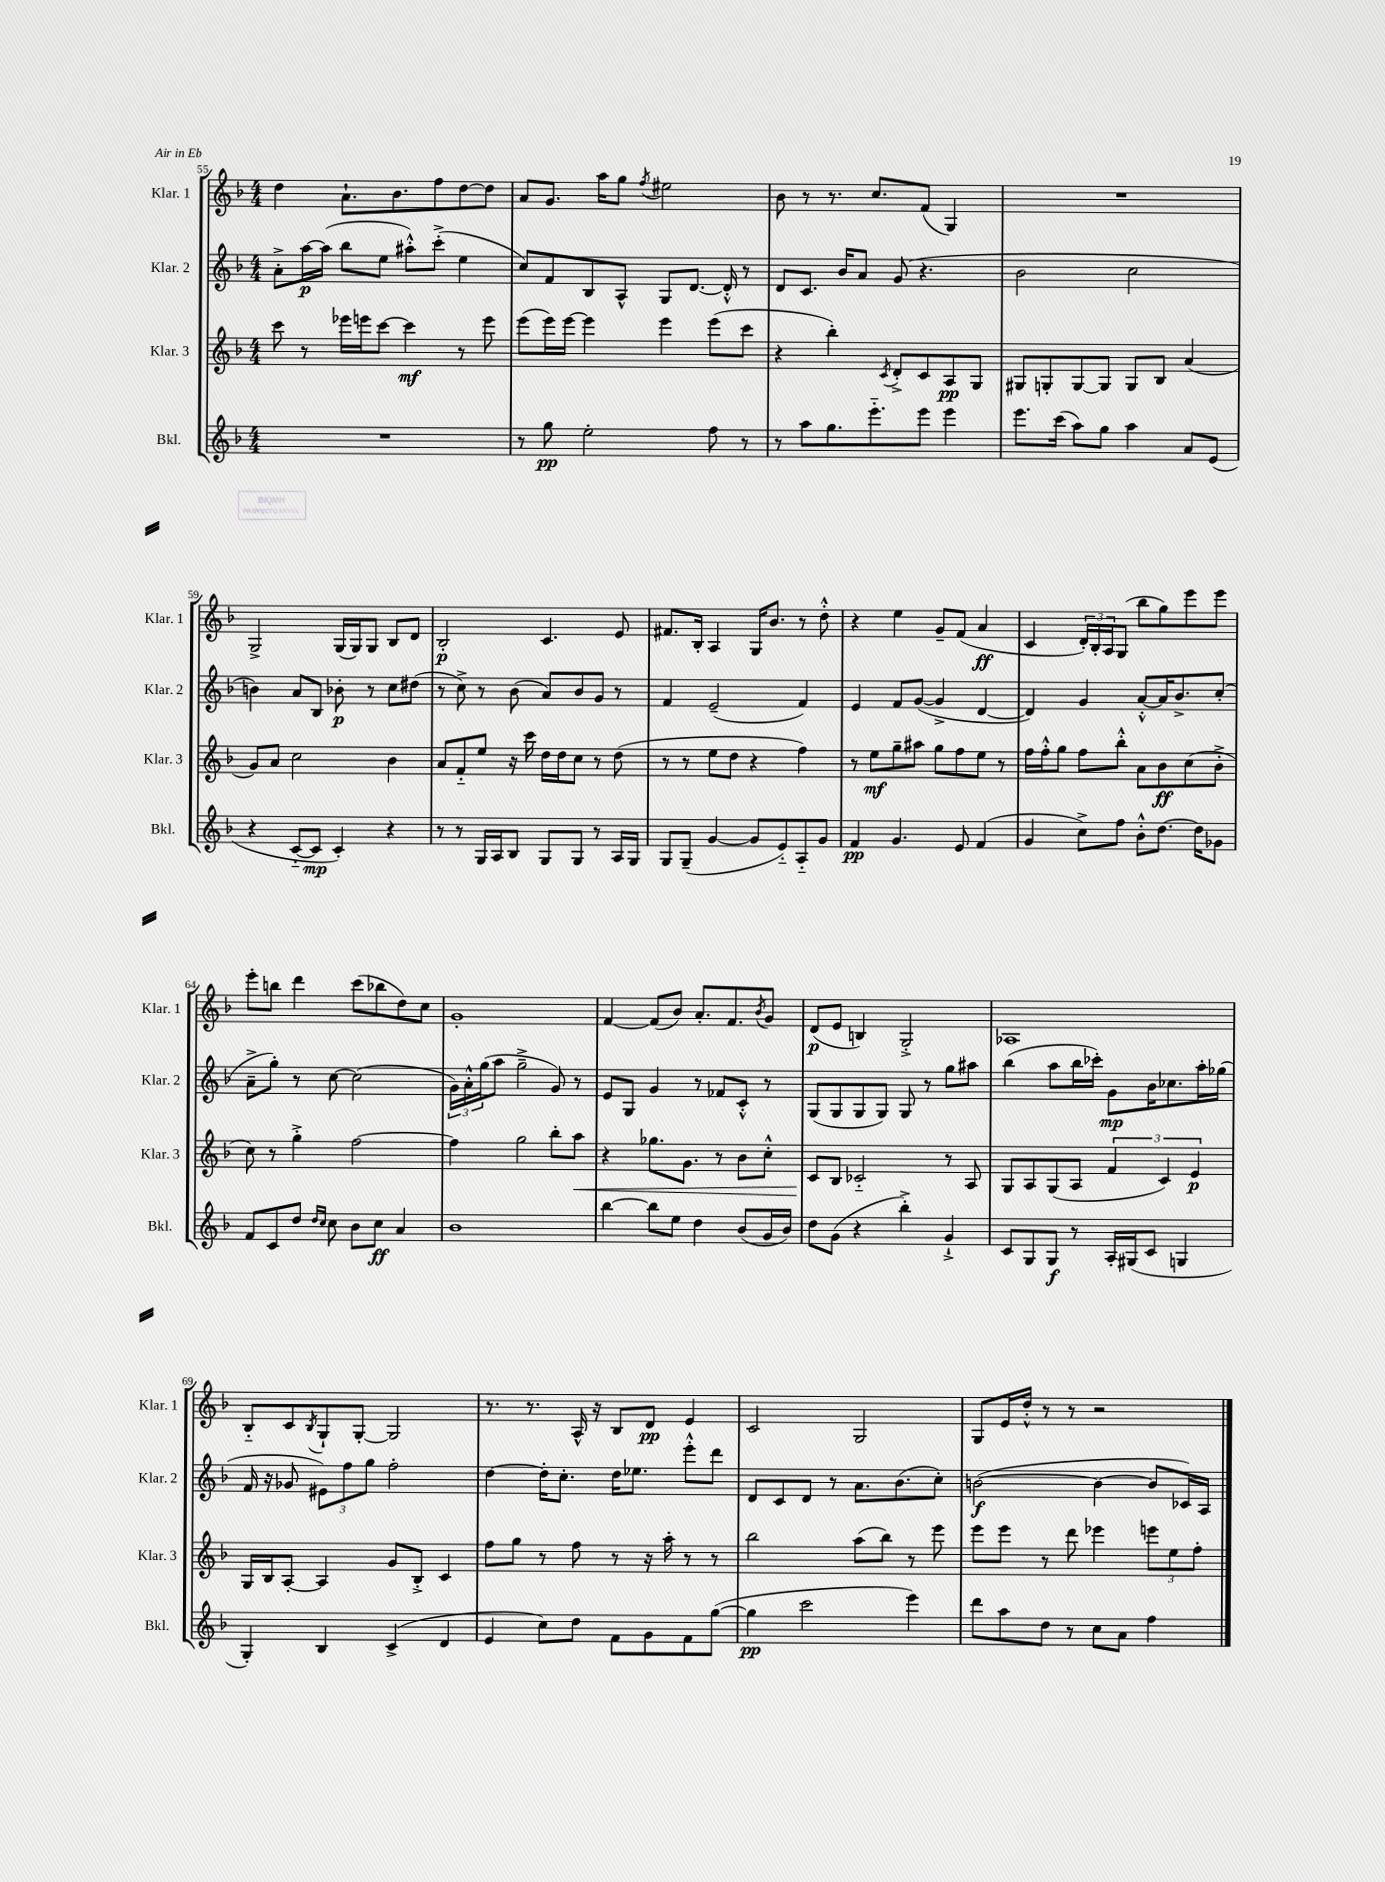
<<
\new StaffGroup <<
\new Staff = "s0" \with { instrumentName = "Klar. 1" shortInstrumentName = "Klar. 1" } {
    \clef treble \key f \major \numericTimeSignature \time 4/4
    d''4 a'8.-! bes'8. f''8 d''8~ d''8 |
    a'8 g'8. a''16 g''8 \acciaccatura { f''8 } eis''2 |
    bes'8 r8 r8. c''8. f'8( g4) |
    R1 |
    g2-> g16( g16) g8 bes8 d'8 |
    bes2-.\p c'4. e'8 |
    fis'8. bes16-. a4 g16 bes'8. r8 d''8-.-^ |
    r4 e''4 g'8-- f'8( a'4\ff |
    c'4 \tuplet 3/2 { d'16-.) bes16-. a16 } g8( bes''8 g''8) e'''8 e'''8 |
    e'''8-. b''8 d'''4 c'''8( bes''8 d''8) c''8 |
    g'1-. |
    f'4~ f'8( bes'8) a'8.-. f'8. \acciaccatura { bes'8 } g'8 |
    d'8\p( e'8 b4) g2-.-> |
    aes1 |
    bes8-_ c'8 \acciaccatura { bes8 } g8-! g8~-. g2 |
    r8. r8. a16-^ r16 bes8 d'8\pp e'4 |
    c'2 g2 |
    g8 e'16 d''16-.-^ r8 r8 r2 \bar "|." |
}
\new Staff = "s1" \with { instrumentName = "Klar. 2" shortInstrumentName = "Klar. 2" } {
    \clef treble \key f \major \numericTimeSignature \time 4/4
    a'8-.-> a''16~\p a''16( bes''8 e''8 ais''8-.-^) c'''8-.->( e''4 |
    c''8) f'8 bes8 a8-^ g8 d'8.~ d'16-.-^ r8 |
    d'8 c'8. bes'16 a'8 g'8( r4. |
    bes'2 c''2 |
    b'4) a'8 bes8 bes'8-.\p r8 c''8 dis''8( |
    r8 c''8->) r8 bes'8( a'8) bes'8 g'8 r8 |
    f'4 e'2--( f'4) |
    e'4 f'8 g'8~( g'4-> d'4~ |
    d'4) g'4 a'8~-.-^ a'16 bes'8.-> c''8-.( |
    a'8---> g''8-.) r8 c''8~ c''2( |
    \tuplet 3/2 { g'16) a'16-.-^ g''16( } a''8 g''2---> g'8) r8 |
    e'8 g8 g'4 r8 fes'8 c'8-.-^ r8 |
    g8( g8 g8 g8) g8 r8 g''8 ais''8 |
    bes''4( a''8 bes''16 ces'''16-.) g'8\mp bes'16 ces''8. a''16-. ges''16( |
    f'16 r16 ges'8 \tuplet 3/2 { eis'8) f''8 g''8 } f''2-. |
    d''4~ d''16-. c''8.-. d''16 ees''8. e'''8-.-^ d'''8 |
    d'8 c'8 d'8 r8 a'8. bes'8.( c''8-.) |
    b'2~\f( b'4~ b'8 ces'16) a16 \bar "|." |
}
\new Staff = "s2" \with { instrumentName = "Klar. 3" shortInstrumentName = "Klar. 3" } {
    \clef treble \key f \major \numericTimeSignature \time 4/4
    c'''8 r8 ees'''16 e'''16 c'''8~ c'''4\mf r8 e'''8 |
    e'''8( e'''16) e'''16~ e'''4 e'''4 e'''8( c'''8 |
    r4 bes''4-.) \acciaccatura { c'8 } d'8-.-> c'8 a8\pp g8 |
    gis8 g8-. g8~ g8 g8 bes8 a'4( |
    g'8) a'8 c''2 bes'4 |
    a'8 f'8-_ e''8 r16 c'''16 d''16 d''16 c''8 r8 d''8( |
    r8 r8 e''8 d''8 r4 f''4) |
    r8 e''8\mf g''8-- ais''8 g''8 f''8 e''8 r8 |
    f''16 f''16-.-^ g''8 f''8 bes''8-.-^ a'8 bes'8\ff c''8( bes'8-.-> |
    c''8) r8 g''4-.-> f''2~ |
    f''4 g''2 bes''8-. a''8\< |
    r4 ges''8. g'8. r8 bes'8 c''8-.-^ |
    c'8\! bes8 ces'2-_ r8 a8 |
    g8 a8 g8( a8 \tuplet 3/2 { f'4 c'4) e'4\p } |
    g16 bes16 a8~-. a4 g'8 bes8-.-> c'4 |
    f''8 g''8 r8 f''8 r8 r16 a''16-. r8 r8 |
    bes''2 a''8( bes''8) r8 e'''8 |
    e'''8 e'''8 r8 d'''8 ees'''4 \tuplet 3/2 { e'''8 e''8 f''8-. } \bar "|." |
}
\new Staff = "s3" \with { instrumentName = "Bkl." shortInstrumentName = "Bkl." } {
    \clef treble \key f \major \numericTimeSignature \time 4/4
    R1 |
    r8 g''8\pp e''2-. f''8 r8 |
    r8 a''8 g''8. e'''8.-_ e'''8 e'''4 |
    e'''8. c'''16( a''8) g''8 a''4 a'8 e'8( |
    r4 c'8~-_ c'8\mp c'4-.) r4 |
    r8 r8 g16 a16 bes8 g8 g8 r8 a16 g16 |
    g8 g8--( g'4~ g'8 e'8-_) a8-_ g'8 |
    f'4\pp g'4. e'8 f'4( |
    g'4 c''8->) f''8 bes'8-.-^ d''8.~ d''16 ges'8 |
    f'8 c'8 d''8 \grace { d''16 c''16 } c''8 bes'8 c''8\ff a'4 |
    bes'1 |
    bes''4~ bes''8 e''8 d''4 bes'8( g'16 bes'16) |
    d''8 g'8( r4 bes''4-.->) g'4-!-> |
    c'8 g8 g8\f r8 a16-. gis16( c'8 g4 |
    g4-.) bes4 c'4->( d'4 |
    e'4 c''8) d''8 f'8 g'8 f'8 g''8~( |
    g''4\pp c'''2 e'''4) |
    d'''8 a''8 d''8 r8 c''8 a'8 f''4 \bar "|." |
}
>>
>>
\layout { \context { \Score currentBarNumber = #55 } }
